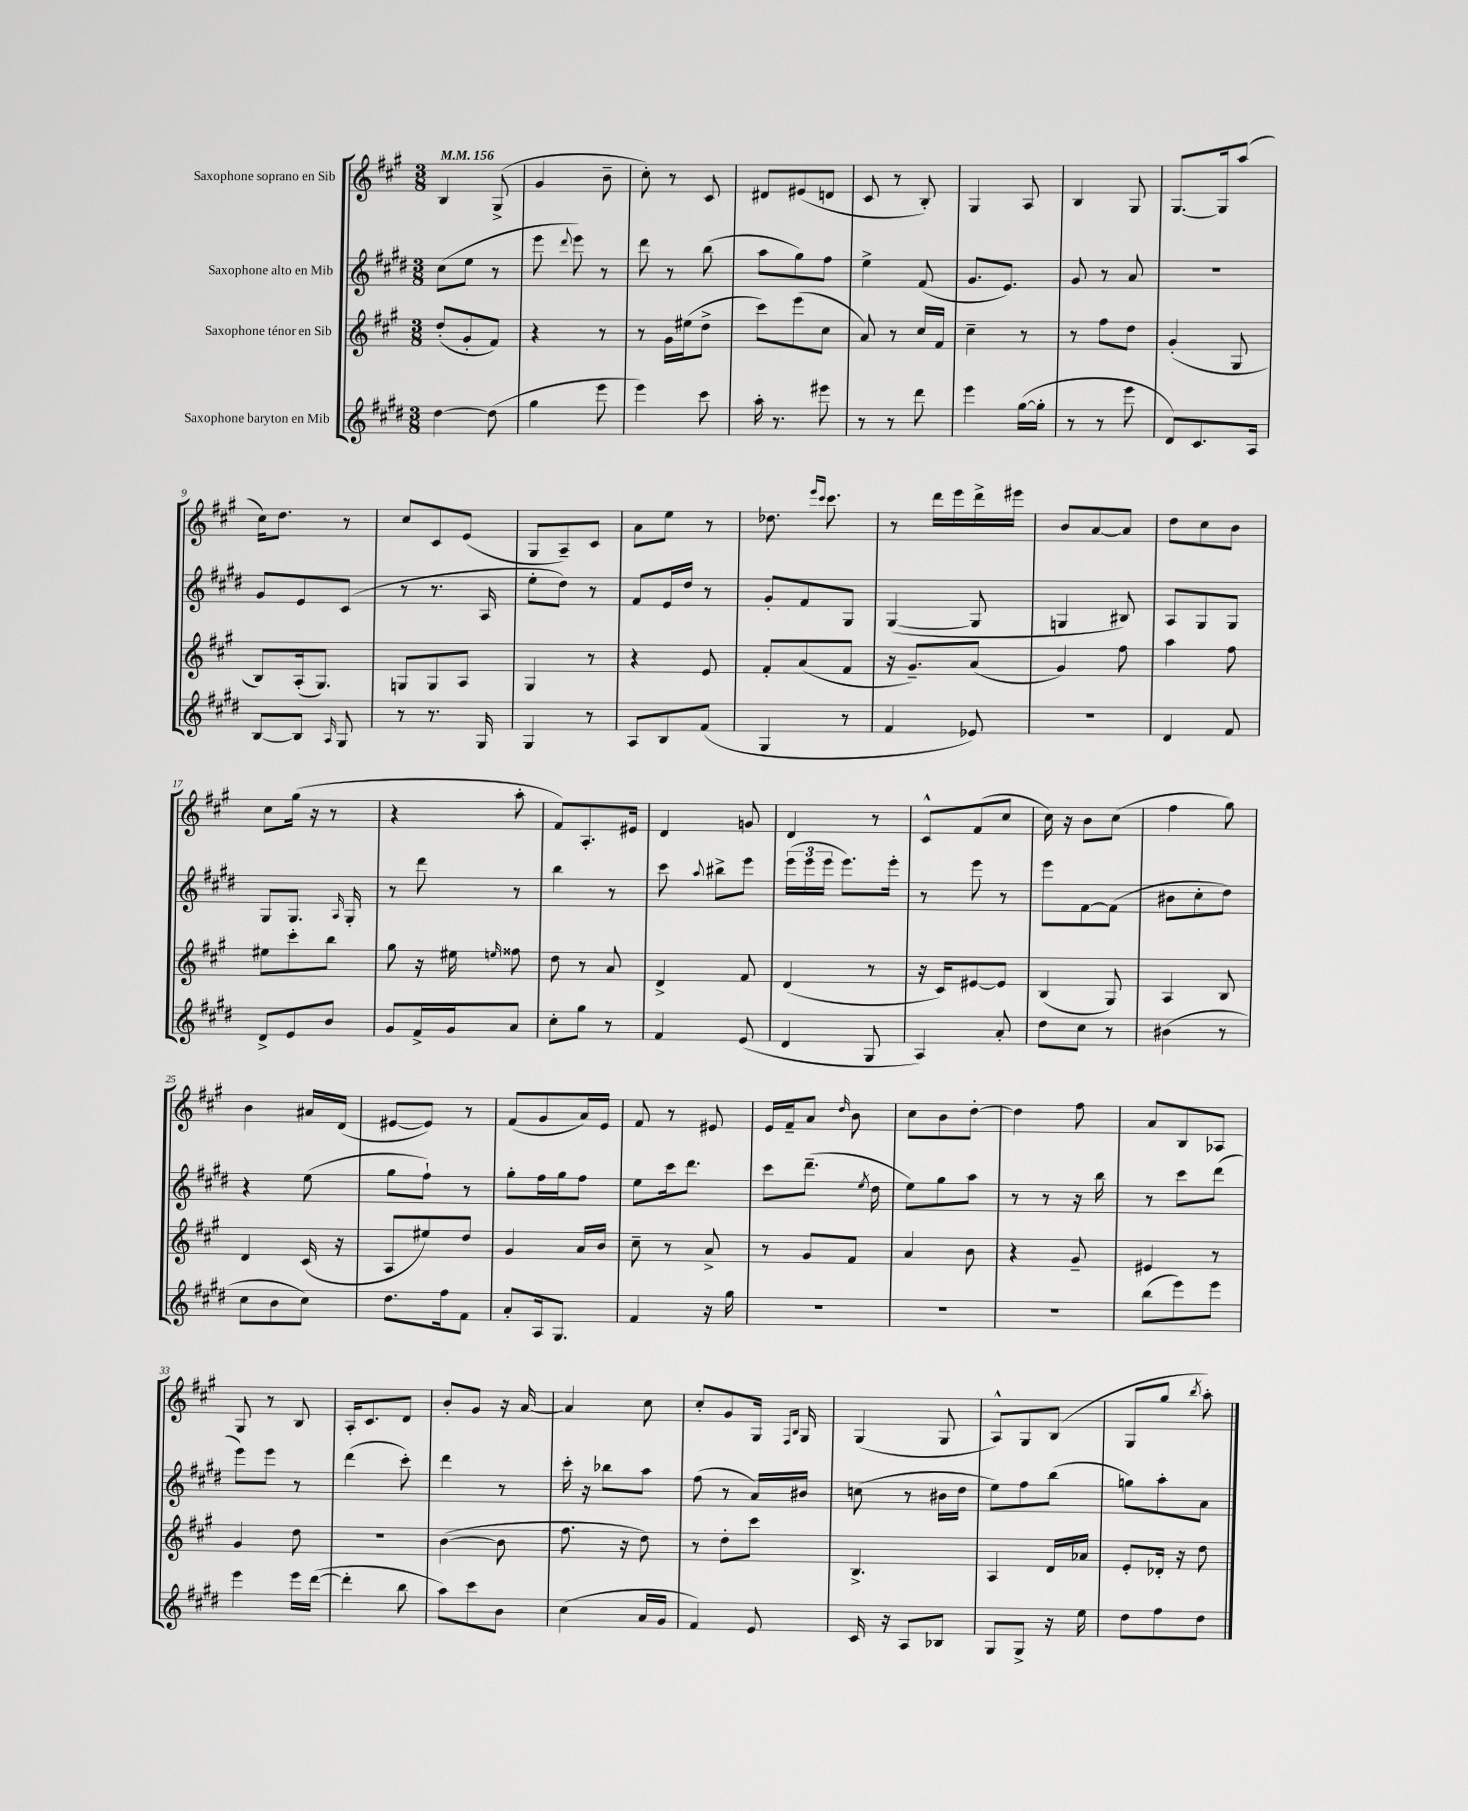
<<
\new StaffGroup <<
\new Staff = "s0" \with { instrumentName = "Saxophone soprano en Sib" } {
    \clef treble \key a \major \numericTimeSignature \time 3/8 \tempo 4 = 156
    \autoBeamOff b4 gis8->( |
    gis'4 b'8-- |
    cis''8-.) r8 cis'8 |
    dis'8[ eis'8( d'8] |
    cis'8 r8 b8-.) |
    gis4 a8 |
    b4 gis8 |
    gis8.[~ gis16 a''8]( |
    cis''16[) d''8.] r8 |
    cis''8[ cis'8 e'8]( |
    gis8[ a8--) cis'8] |
    a'8[ e''8] r8 |
    des''8. \grace { e'''16[ cis'''16] } cis'''8. |
    r8 d'''16[ e'''16 d'''16-> eis'''16] |
    b'8[ a'8~ a'8] |
    d''8[ cis''8 b'8] |
    cis''8[ gis''16]( r16 r8 |
    r4 a''8-. |
    fis'8[) a8.-. eis'16] |
    d'4 g'8 |
    d'4 r8 |
    cis'8[-^ fis'8( cis''8] |
    cis''16) r16 b'8[ cis''8]( |
    fis''4 gis''8) |
    b'4 ais'16[ d'16]( |
    eis'8[~ eis'8]) r8 |
    fis'8[( gis'8 a'16) e'16] |
    fis'8 r8 eis'8 |
    e'16[ fis'16-- a'8] \grace { d''16 } b'8 |
    cis''8[ b'8 d''8]~-. |
    d''4 fis''8 |
    a'8[ b8 aes8] |
    gis8 r8 b8 |
    a16[-. cis'8. d'8] |
    b'8[-. gis'8] r16 a'16~ |
    a'4 cis''8 |
    cis''8[-. gis'8 gis16] \grace { fis16[ b16] } gis16 |
    gis4( gis8 |
    a8[-^) gis8 b8]( |
    gis8[ gis''8] \acciaccatura { b''8 } a''8-.) \bar "|." |
}
\new Staff = "s1" \with { instrumentName = "Saxophone alto en Mib" } {
    \clef treble \key e \major \numericTimeSignature \time 3/8
    \autoBeamOff cis''8[( e''8] r8 |
    e'''8 \appoggiatura { dis'''8 } e'''8) r8 |
    dis'''8 r8 b''8( |
    a''8[ gis''8) fis''8] |
    e''4-> fis'8( |
    gis'8.[ e'8.]) |
    gis'8 r8 a'8 |
    R4. |
    gis'8[ e'8 cis'8]( |
    r8 r8. a16 |
    e''8[-. dis''8]) r8 |
    fis'8[ e'16 dis''16] r8 |
    gis'8[-. fis'8 gis8] |
    gis4~( gis8 |
    g4 bis8) |
    a8[ gis8 gis8] |
    gis8[ gis8.] \grace { a16 } gis16-. |
    r8 dis'''8 r8 |
    b''4 r8 |
    cis'''8 \appoggiatura { a''8 } bis''8[-> e'''8] |
    \tuplet 3/2 { e'''16[( e'''16 e'''16] } e'''8.[) e'''16]-. |
    r8 e'''8 r8 |
    e'''8[ fis'8~ fis'8]( |
    bis'8[ cis''8-. dis''8]) |
    r4 e''8( |
    gis''8[ fis''8]-!) r8 |
    gis''8[-. fis''16 gis''16 fis''8] |
    e''8[ cis'''16 dis'''8.] |
    cis'''8[ dis'''8.]--( \acciaccatura { e''8 } dis''16 |
    e''8[) gis''8 a''8] |
    r8 r8 r16 b''16 |
    r8 cis'''8[ dis'''8]( |
    e'''8[) e'''8] r8 |
    dis'''4( cis'''8-.) |
    dis'''4 r8 |
    cis'''16-. r16 bes''8[ a''8] |
    fis''8( r8 a'16[) bis'16] |
    c''8( r8 bis'16[ dis''16] |
    e''8[) fis''8 b''8]( |
    g''8[) a''8-. a'8] \bar "|." |
}
\new Staff = "s2" \with { instrumentName = "Saxophone ténor en Sib" } {
    \clef treble \key a \major \numericTimeSignature \time 3/8
    \autoBeamOff d''8[-.( gis'8-. fis'8]) |
    r4 r8 |
    r8 gis'16[ eis''16( d''8]-> |
    cis'''8[) e'''8( cis''8] |
    a'8) r8 cis''16[ fis'16] |
    cis''4-- r8 |
    r8 fis''8[ d''8] |
    gis'4-.( gis8 |
    b8[) a16-.( gis8.]) |
    g8[ g8 a8] |
    gis4 r8 |
    r4 e'8 |
    fis'8[-. a'8( fis'8] |
    r16 gis'8.[--) a'8]( |
    gis'4) fis''8 |
    a''4 fis''8 |
    eis''8[ cis'''8-. b''8] |
    gis''8 r16 eis''16 \grace { e''16 } fisis''8 |
    d''8 r8 a'8 |
    d'4-> fis'8 |
    d'4( r8 |
    r16 cis'16[) eis'8~ eis'8] |
    b4( gis8) |
    a4 b8 |
    d'4 cis'16( r16 |
    a8[ eis''8) d''8] |
    gis'4 a'16[ b'16] |
    cis''8-- r8 a'8-> |
    r8 gis'8[ fis'8] |
    a'4 b'8 |
    r4 gis'8-- |
    eis'4 r8 |
    gis'4 d''8 |
    R4. |
    b'4~( b'8 |
    fis''8. r16 d''8) |
    r8 d''8[-. cis'''8] |
    b4.-> |
    a4 d'16[ aes'16] |
    e'8[-. des'16]-. r16 d''8 \bar "|." |
}
\new Staff = "s3" \with { instrumentName = "Saxophone baryton en Mib" } {
    \clef treble \key e \major \numericTimeSignature \time 3/8
    \autoBeamOff dis''4~ dis''8( |
    gis''4 e'''8 |
    e'''4) cis'''8 |
    a''16-. r8. eis'''8 |
    r8 r8 dis'''8 |
    e'''4 gis''16[~( gis''16]-. |
    r8 r8 e'''8 |
    dis'8[) cis'8. a16] |
    b8[~ b8] \grace { a16 } gis8 |
    r8 r8. gis16 |
    gis4 r8 |
    a8[ b8 fis'8]( |
    gis4 r8 |
    fis'4 ees'8) |
    R4. |
    dis'4 fis'8 |
    dis'8[-> e'8 b'8] |
    gis'8[ fis'16-> gis'16 a'8] |
    cis''8[-. gis''8] r8 |
    fis'4 e'8( |
    dis'4 gis8 |
    a4) a'8-. |
    dis''8[ cis''8] r8 |
    bis'4( r8 |
    cis''8[ b'8 cis''8]) |
    dis''8.[ fis''16 fis'8] |
    a'8[-. a16 gis8.] |
    fis'4 r16 gis''16 |
    R4. |
    R4. |
    R4. |
    b''8[( e'''8) e'''8] |
    e'''4 e'''16[ dis'''16]~( |
    dis'''4-. b''8 |
    a''8[) cis'''8 b'8] |
    cis''4( a'16[ gis'16] |
    fis'4) e'8 |
    cis'16 r16 a8[ bes8] |
    gis8[ gis8]-> r16 e''16 |
    dis''8[ fis''8 dis''8] \bar "|." |
}
>>
>>
